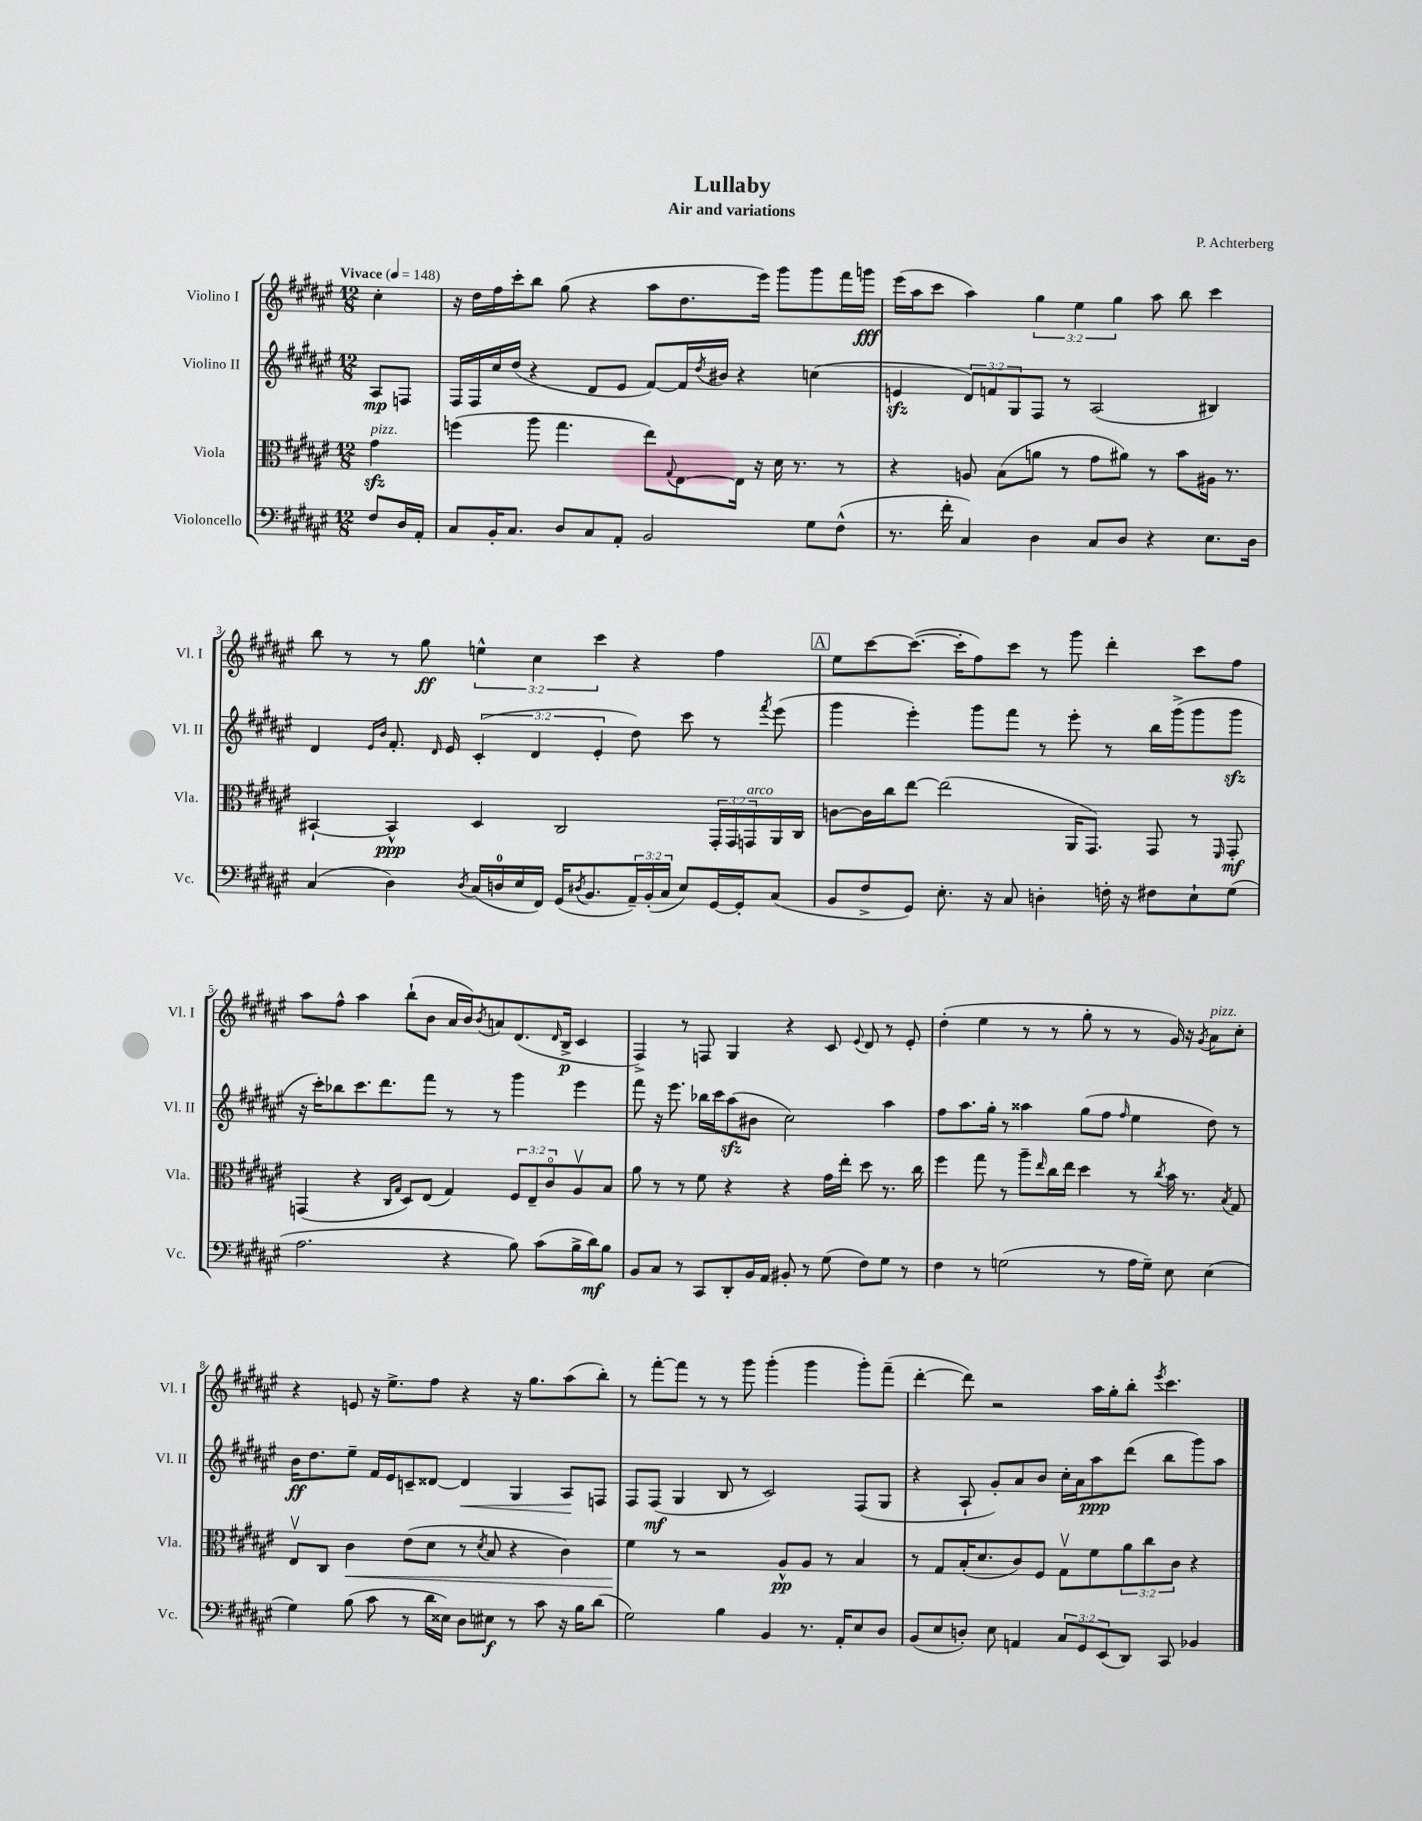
\header { title = "Lullaby" composer = "P. Achterberg" subtitle = "Air and variations" }
<<
\new StaffGroup <<
\new Staff = "s0" \with { instrumentName = "Violino I" shortInstrumentName = "Vl. I" } {
    \clef treble \key fis \major \numericTimeSignature \time 12/8 \override Staff.TupletNumber.text = #tuplet-number::calc-fraction-text \partial 4 \tempo "Vivace" 4 = 148
    cis''4-. |
    r16 dis''16 fis''16 cis'''16-. b''8 gis''8( r4 ais''8 dis''8. eis'''16) gis'''8 gis'''8 fis'''16 g'''16\fff |
    eis'''16( ais''16 cis'''8 ais''4) \tuplet 3/2 { gis''4 eis''4 gis''4 } ais''8 b''8 cis'''4 |
    b''8 r8 r8 gis''8\ff \tuplet 3/2 { e''4-^ cis''4 cis'''4 } r4 fis''4 |
    \mark \markup { \box "A" } eis''8 cis'''8~ cis'''8.~( cis'''16-. fis''8) cis'''8 r8 gis'''8 dis'''4-. cis'''8 fis''8 |
    ais''8 fis''8-^ ais''4 b''8-!( b'8 ais'16 b'16) \acciaccatura { b'8 } a'8 dis'8.( \grace { dis'16 } b16->\p cis'4 |
    fis4->) r8 f8 gis4 r4 cis'8 \appoggiatura { eis'8 } dis'8 r8 eis'8-. |
    dis''4-.( eis''4 r8 r8 gis''8-. r8 r8 gis'16) r16 \acciaccatura { gis'8 } ais'8^\markup { \italic "pizz." } cis''8-. |
    r4 e'8 r16 eis''8.-> fis''8 r4 r16 gis''8. ais''8( b''8-.) |
    r8 fis'''8~-. fis'''8 r8 r8 gis'''8 gis'''4-.( gis'''4 gis'''8-.) fis'''8--( |
    dis'''4~-. dis'''8) r2 ais''16 gis''16-. b''8-. \acciaccatura { eis'''8 } cis'''4. \bar "|." |
}
\new Staff = "s1" \with { instrumentName = "Violino II" shortInstrumentName = "Vl. II" } {
    \clef treble \key fis \major \numericTimeSignature \time 12/8 \override Staff.TupletNumber.text = #tuplet-number::calc-fraction-text \partial 4
    ais8\mp f8 |
    fis16 fis16 cis''16 dis''16( r4 dis'8 eis'8 fis'8~) fis'16 \acciaccatura { dis''8 } bis'16 r4 c''4( |
    e'4\sfz \tuplet 3/2 { dis'8) f'8 gis8 } fis8 r8 ais2( bis4) |
    dis'4 \grace { eis'16 b'16 } fis'8.-. \grace { dis'16 } eis'16 \tuplet 3/2 { cis'4-.( dis'4 eis'4-. } dis''8) cis'''8 r8 \acciaccatura { fis'''8 } eis'''8( |
    \mark \markup { \box "A" } gis'''4 eis'''4-.) gis'''8 fis'''8 r8 eis'''8-. r8 b''16 gis'''16->( gis'''8 gis'''8\sfz |
    r16 cis'''16-.) bes''8 cis'''8. dis'''8. fis'''8 r8 r8 gis'''4 eis'''4 |
    fis'''8 r16 eis'''8. bes''16 cis'''16 ais''8\sfz( bis'8 cis''2) ais''4 |
    fis''8 ais''8. gis''16-. r8 aisis''4 gis''8( fis''8 \grace { fis''16 } eis''4 dis''8) r8 |
    b'16\ff dis''8. eis''8-- fis'16 eis'16 c'8-- disis'8~ disis'4\< gis4 ais8\! f8 |
    fis8 fis8\mf( gis4 b8 r8 cis'2) fis8( gis8 |
    r4 ais8-! gis'8-.) ais'8 b'8 cis''16-. ais'16 ais''8\ppp dis'''8( b''8 gis'''8) ais''8 \bar "|." |
}
\new Staff = "s2" \with { instrumentName = "Viola" shortInstrumentName = "Vla." } {
    \clef alto \key fis \major \numericTimeSignature \time 12/8 \override Staff.TupletNumber.text = #tuplet-number::calc-fraction-text \partial 4
    gis'4\sfz^\markup { \italic "pizz." } |
    f''4( ais''8 gis''4. eis''8) \appoggiatura { gis8 } eis8~ eis16 r16 dis'16 r8. r8 |
    r4 a8 b8( a'8 r8 gis'8 ais'8) r8 b'8 ais16 r8. |
    bis,4~-! bis,4-^\ppp dis4 cis2 \tuplet 3/2 { gis,16-. gis,16 g,16^\markup { \italic "arco" } } ais,16 cis16 |
    \mark \markup { \box "A" } c'8~ c'16 cis''16 eis''8~ eis''2( ais,16 gis,8.) gis,8 r8 \grace { fis,16 } gis,8-.\mf |
    g,4( r4 \grace { cis16 gis16 } dis8) eis8( gis4) \tuplet 3/2 { fis8 eis8-- cis'8\flageolet } ais8\upbow b8 |
    ais'8 r8 r8 fis'8 r4 r4 gis'16 eis''16-. dis''8 r8. cis''16 |
    fis''4 gis''8 r8 ais''8-- \grace { eis''16 } cis''16 eis''16 dis''4 r8 \acciaccatura { cis''8 } b'16 r8. \acciaccatura { b8 } gis8 |
    eis8\upbow cis8 cis'4\< eis'8( dis'8 r8 \acciaccatura { dis'8 } b8 r4 cis'4) |
    fis'4\! r8 r2 ais8-^\pp ais8 r8 b4 |
    r8 gis8 b16-.( dis'8. cis'8) fis8 gis8\upbow fis'8 \tuplet 3/2 { ais'8 cis''8 cis'8 } r4 \bar "|." |
}
\new Staff = "s3" \with { instrumentName = "Violoncello" shortInstrumentName = "Vc." } {
    \clef bass \key fis \major \numericTimeSignature \time 12/8 \override Staff.TupletNumber.text = #tuplet-number::calc-fraction-text \partial 4
    fis8 dis16 ais,16-. |
    cis8 b,16-. cis8. dis8 cis8 ais,8-. b,2 gis8 fis8-^( |
    r8. fis'16-. cis4) dis4 cis8 dis8 r4 eis8. dis16 |
    cis4( dis4) \acciaccatura { dis8 } cis16( d16-0 eis16 fis,16) gis,16( \acciaccatura { dis8 } b,8. \tuplet 3/2 { ais,16--) b,16-.( cis16 } eis8) gis,16~ gis,16-. cis8( |
    \mark \markup { \box "A" } b,8 fis8-> gis,8) eis8.-. r16 cis8 d4-. f16-. r16 fis8 eis8-! gis8( |
    ais2. r4 b8) cis'8( b16-> dis'16\mf) b8 |
    b,8 cis8 r8 cis,8 dis,8-. b,16 ais,16 bis,8-. r8 gis8( fis8) gis8 r8 |
    fis4 r8 g2( r8 ais16 g16--) eis8 eis4( |
    gis4) b8( cis'8 r8 dis'16 eisis16) dis8 eis8\f r8 cis'8 r16 b16 dis'8( |
    gis2) b4 b,4 r8. ais,16-. eis8 dis8 |
    b,8( eis8 d8-.) eis8 a,4 \tuplet 3/2 { cis8 gis,8 eis,8( } dis,8) cis,8 bes,4 \bar "|." |
}
>>
>>
